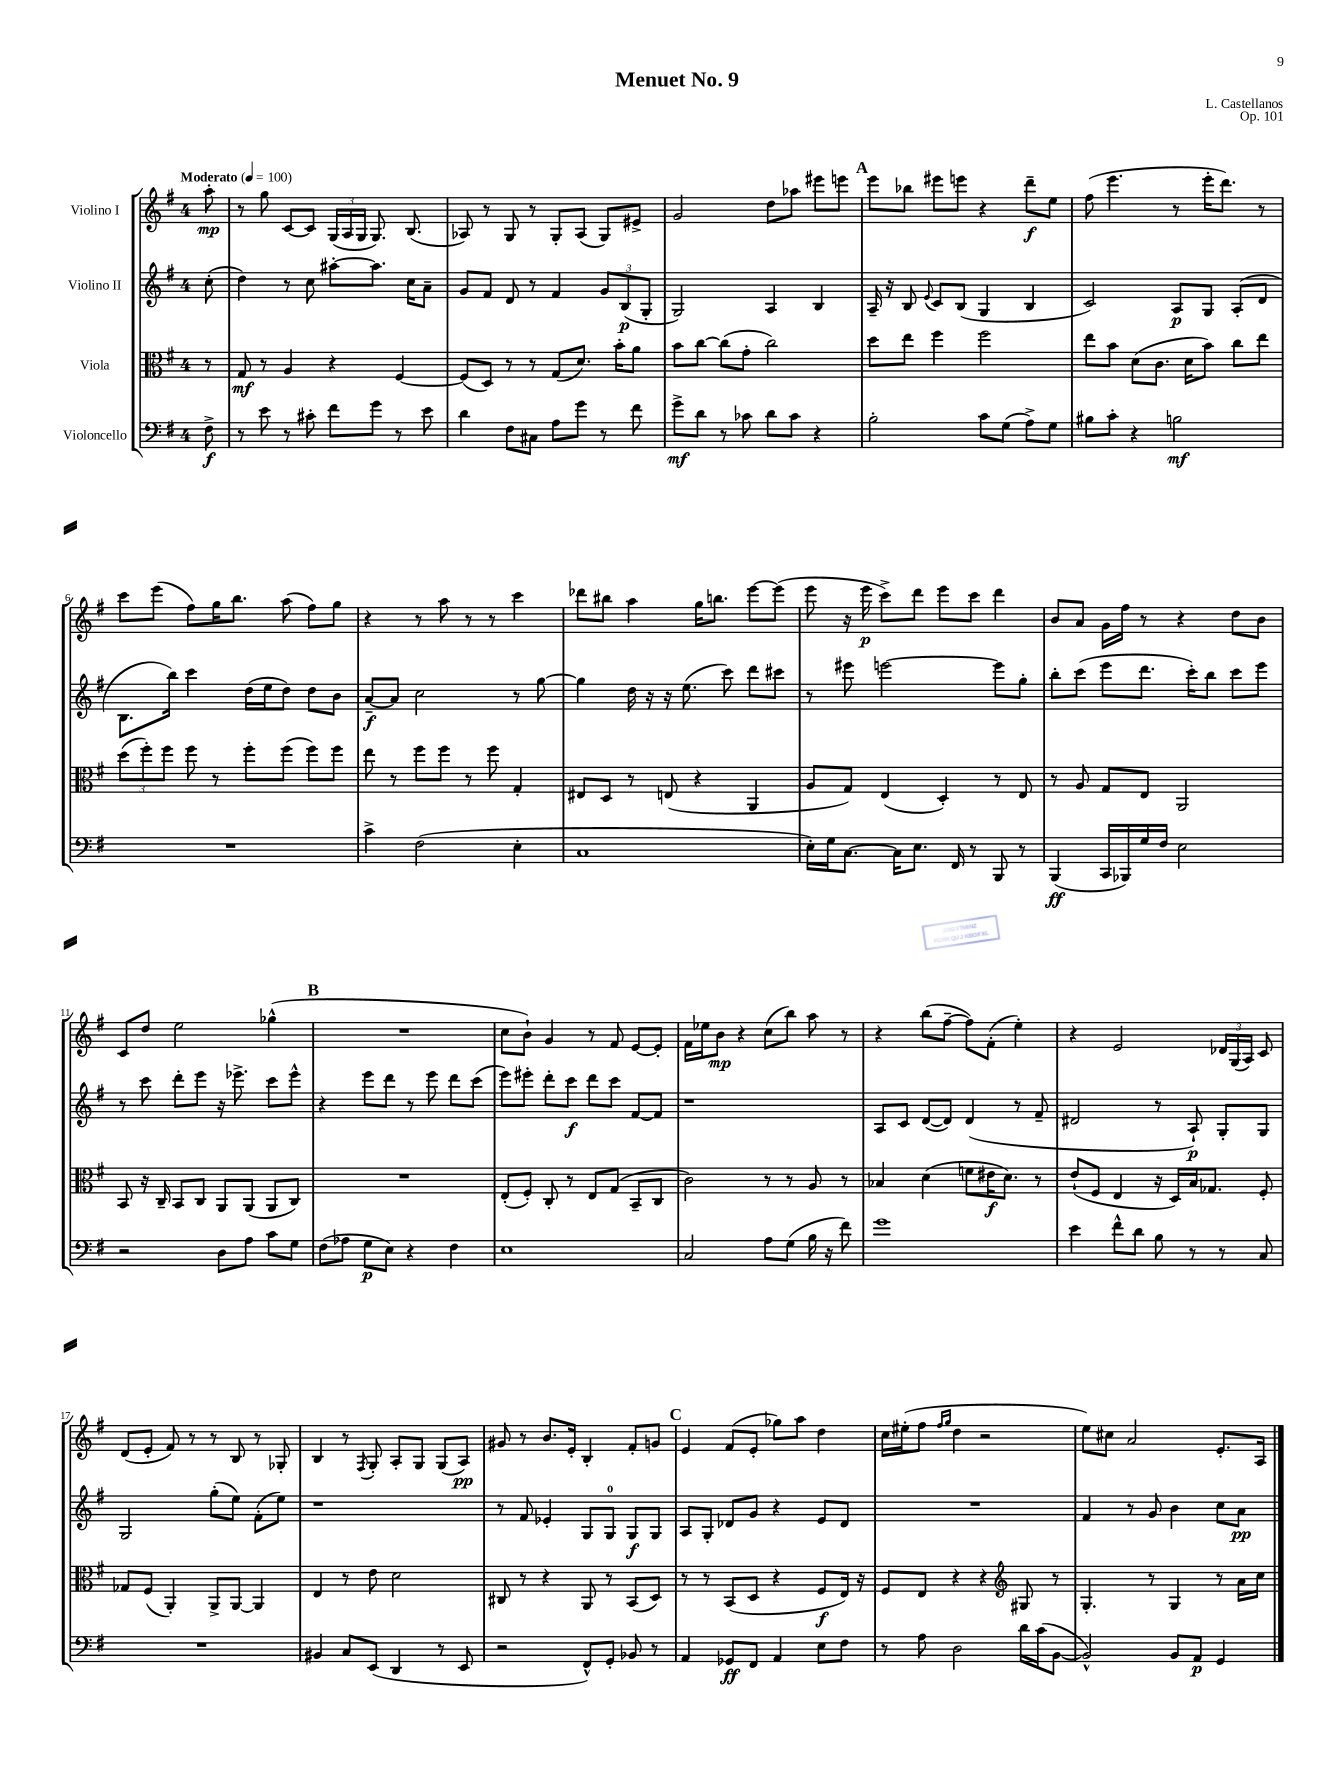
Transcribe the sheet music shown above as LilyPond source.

\header { title = "Menuet No. 9" composer = "L. Castellanos" opus = "Op. 101" }
<<
\new StaffGroup <<
\new Staff = "s0" \with { instrumentName = "Violino I" } {
    \clef treble \key g \major \once \override Staff.TimeSignature.style = #'single-digit \time 4/4 \partial 8 \tempo "Moderato" 4 = 100
    \autoBeamOff a''8-.\mp |
    r8 g''8 c'8[~ c'8] \tuplet 3/2 { g16[( a16 g16] } g8.) b8.( |
    aes8) r8 g8 r8 g8[-. aes8]( g8[) eis'8]-> |
    g'2 d''8[ aes''8] eis'''8[ e'''8] |
    \mark \markup { \bold "A" } e'''8[ bes''8] eis'''8[ e'''8] r4 d'''8[--\f e''8] |
    fis''8( e'''4. r8 e'''16[-. d'''8.]) r8 |
    c'''8[ e'''8]( fis''8[) g''16 b''8.] a''8( fis''8[) g''8] |
    r4 r8 a''8 r8 r8 c'''4 |
    des'''8[ bis''8] a''4 g''16[ b''8.] e'''8[~ e'''8]( |
    e'''8 r16 e'''16\p c'''8[->) d'''8] e'''8[ c'''8] d'''4 |
    b'8[ a'8] g'16[ fis''16] r8 r4 d''8[ b'8] |
    c'8[ d''8] e''2 ges''4-^( |
    \mark \markup { \bold "B" } R1 |
    c''8[ b'8]-!) g'4 r8 fis'8 e'8[~ e'8]-. |
    fis'16[ ees''16 b'8]\mp r4 c''8[( b''8]) a''8 r8 |
    r4 b''8[( fis''8]~-- fis''8[) fis'8]-.( e''4-.) |
    r4 e'2 \tuplet 3/2 { des'16[ g16( a16]) } c'8 |
    d'8[( e'8]-. fis'8) r8 r8 b8 r8 ges8-. |
    b4 r8 \acciaccatura { fis8 } g8-. a8[-. g8] g8[( a8]\pp) |
    gis'8 r8 b'8.[ e'16]-. b4-. fis'8[-. g'8] |
    \mark \markup { \bold "C" } e'4 fis'8[( e'8]-. ges''8[) a''8] d''4 |
    c''16[ eis''16-.( fis''8] \grace { fis''16[ g''16] } d''4 r2 |
    e''8[) cis''8] a'2 e'8.[-. a16] \bar "|." |
}
\new Staff = "s1" \with { instrumentName = "Violino II" } {
    \clef treble \key g \major \once \override Staff.TimeSignature.style = #'single-digit \time 4/4 \partial 8
    \autoBeamOff c''8-.( |
    d''4) r8 c''8 ais''8[~-. ais''8.] c''16[ a'8]-- |
    g'8[ fis'8] d'8 r8 fis'4 \tuplet 3/2 { g'8[ b8\p( g8]-. } |
    g2) a4 b4 |
    \mark \markup { \bold "A" } a16-- r16 b8 \appoggiatura { e'8 } c'8[ b8]( g4 b4 |
    c'2) a8[\p g8] a8[-.( d'8] |
    b8.[ b''16]) c'''4 d''16[( e''16 d''8]) d''8[ b'8] |
    a'8[~--\f a'8] c''2 r8 g''8~ |
    g''4 d''16 r16 r16 e''8.( c'''8) d'''8[ cis'''8] |
    r8 eis'''8 e'''2~ e'''8[ g''8]-. |
    b''8[-. c'''8]( e'''8[ d'''8.] c'''16[-.) b''8] c'''8[ e'''8] |
    r8 c'''8 d'''8[-. e'''8] r16 ees'''8.-> c'''8[ ees'''8]-^ |
    \mark \markup { \bold "B" } r4 e'''8[ d'''8] r8 e'''8 d'''8[ c'''8]( |
    e'''8[) eis'''8]-. d'''8[-. c'''8]\f d'''8[ c'''8] fis'8[~ fis'8] |
    r1 |
    a8[ c'8] d'8[~( d'8]) d'4( r8 fis'8-- |
    dis'2 r8 a8-!\p) g8[-. g8] |
    g2 g''8[-.( e''8]) fis'8[-.( e''8]) |
    r1 |
    r8 fis'8 ees'4-. g8[ g8]-0 g8[\f g8] |
    \mark \markup { \bold "C" } a8[ g8]-. des'8[ g'8] r4 e'8[ des'8] |
    R1 |
    fis'4 r8 g'8 b'4 c''8[ a'8]\pp \bar "|." |
}
\new Staff = "s2" \with { instrumentName = "Viola" } {
    \clef alto \key g \major \once \override Staff.TimeSignature.style = #'single-digit \time 4/4 \partial 8
    \autoBeamOff r8 |
    g8\mf r8 a4 r4 fis4~ |
    fis8[( d8]) r8 r8 g8[( d'8.]) b'16[-. a'8] |
    b'8[ c''8]~ c''8[( g'8]-. c''2) |
    \mark \markup { \bold "A" } d''8[ e''8] fis''4 fis''2 |
    e''8[ b'8] d'8[( c'8.] d'16[ b'8]) c''8[ e''8] |
    \tuplet 3/2 { d''8[( fis''8-.) fis''8] } fis''8 r8 fis''8[-. fis''8]( fis''8[) fis''8] |
    e''8 r8 fis''8[ fis''8] r8 fis''8 g4-. |
    eis8[ d8] r8 e8( r4 a,4 |
    a8[ g8]) e4( d4-.) r8 e8 |
    r8 a8 g8[ e8] a,2 |
    b,8 r16 c16-- b,8[ c8] a,8[ a,8]( a,8[ c8]) |
    \mark \markup { \bold "B" } R1 |
    e8[-.( fis8]-.) c8-. r8 e8[ g8]( b,8[-- c8] |
    c'2) r8 r8 a8 r8 |
    bes4 d'4( f'8[ eis'16\f d'8.]) r8 |
    e'8[-!( fis8] e4 r16 d16[) b16 ges8.] fis8-. |
    ges8[ fis8]( a,4-.) a,8[-> a,8]~ a,4 |
    e4 r8 e'8 d'2 |
    cis8 r8 r4 a,8 r8 b,8[( d8]) |
    \mark \markup { \bold "C" } r8 r8 b,8[( d8] r4 fis8[\f e16]) r16 |
    fis8[ e8] r4 r4 \clef treble gis8 r8 |
    g4.-. r8 g4 r8 a'16[ c''16] \bar "|." |
}
\new Staff = "s3" \with { instrumentName = "Violoncello" } {
    \clef bass \key g \major \once \override Staff.TimeSignature.style = #'single-digit \time 4/4 \partial 8
    \autoBeamOff fis8->\f |
    r8 e'8 r8 cis'8-. fis'8[ g'8] r8 e'8 |
    d'4 fis8[ cis8] a8[ g'8] r8 fis'8 |
    g'8[->\mf d'8] r8 ces'8 d'8[ ces'8] r4 |
    \mark \markup { \bold "A" } b2-. c'8[ g8]( a8[->) g8] |
    bis8[ c'8]-. r4 b2\mf |
    R1 |
    c'4-> fis2( e4-. |
    c1 |
    e16[-.) g16 c8.]~ c16[ e8.] fis,16 r8 b,,8 r8 |
    b,,4\ff( c,16[ bes,,16) g16 fis16] e2 |
    r2 d8[ a8] c'8[ g8] |
    \mark \markup { \bold "B" } fis8[( aes8] g8[\p e8]) r4 fis4 |
    e1 |
    c2 a8[ g8]( b16 r16 fis'8) |
    g'1 |
    e'4 fis'8[-^ d'8] b8 r8 r8 c8 |
    R1 |
    bis,4 c8[ e,8]( d,4 r8 e,8 |
    r2 fis,8[-^) g,8]-. bes,8 r8 |
    \mark \markup { \bold "C" } a,4 ges,8[\ff fis,8] a,4 e8[ fis8] |
    r8 a8 d2 d'16[ c'16( b,8]~ |
    b,2-^) b,8[ a,8]\p g,4 \bar "|." |
}
>>
>>
